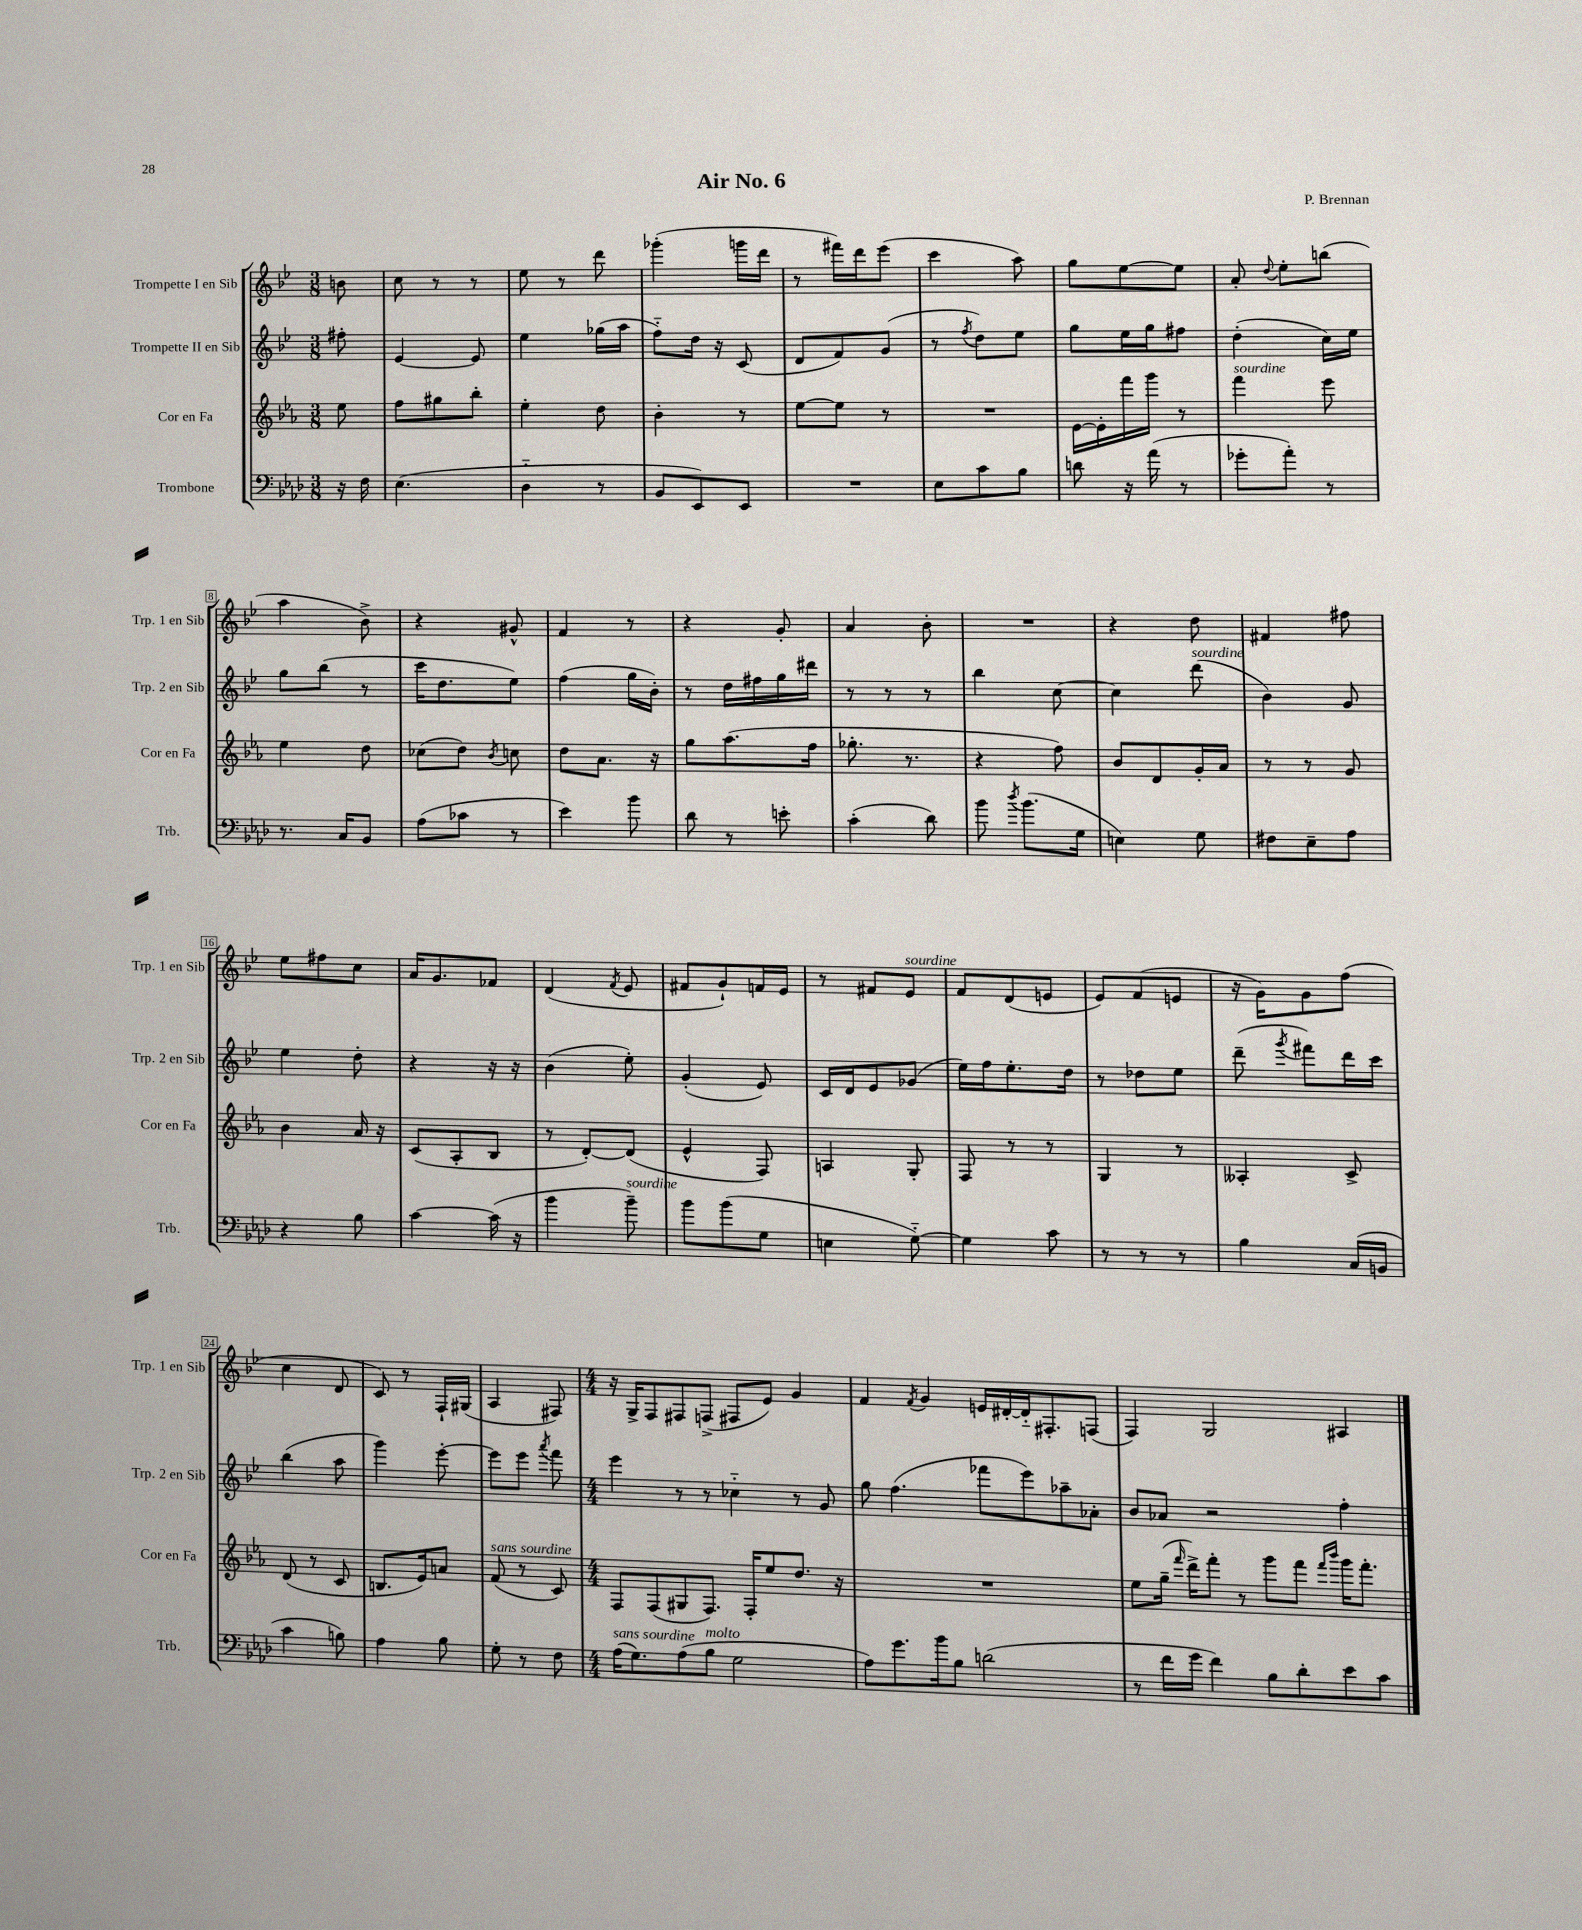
\header { title = "Air No. 6" composer = "P. Brennan" }
<<
\new StaffGroup <<
\new Staff = "s0" \with { instrumentName = "Trompette I en Sib" shortInstrumentName = "Trp. 1 en Sib" } {
    \clef treble \key bes \major \numericTimeSignature \time 3/8 \partial 8
    \autoBeamOff b'8 |
    c''8 r8 r8 |
    ees''8 r8 d'''8 |
    ges'''4-.( g'''16[ d'''16] |
    r8 fis'''16[) d'''16 ees'''8]( |
    c'''4 a''8) |
    g''8[ ees''8~ ees''8] |
    a'8-. \appoggiatura { d''8 } ees''8[-. b''8]( |
    a''4 bes'8->) |
    r4 gis'8-^ |
    f'4 r8 |
    r4 g'8-. |
    a'4 bes'8-. |
    R4. |
    r4 d''8 |
    fis'4 fis''8 |
    ees''8[ fis''8 c''8] |
    a'16[ g'8. fes'8] |
    d'4( \acciaccatura { f'8 } ees'8 |
    fis'8[ g'8-!) f'16 ees'16] |
    r8 fis'8[ ees'8]^\markup { \italic "sourdine" } |
    f'8[ d'8( e'8] |
    ees'8[) f'8( e'8] |
    r16 g'16[) g'8 f''8]( |
    c''4 d'8 |
    c'8) r8 f16[-! gis16]( |
    a4 fis8) |
    \numericTimeSignature \time 4/4 r16 g16[-> f8 fis8 f8]->( fis8[ ees'8]) g'4 |
    f'4 \acciaccatura { f'8 } g'4 e'16[ dis'16~-. dis'16-_ fis8.-. f8]( |
    f4) g2 ais4 \bar "|." |
}
\new Staff = "s1" \with { instrumentName = "Trompette II en Sib" shortInstrumentName = "Trp. 2 en Sib" } {
    \clef treble \key bes \major \numericTimeSignature \time 3/8 \partial 8
    \autoBeamOff fis''8-. |
    ees'4~ ees'8 |
    ees''4 ges''16[( a''16] |
    f''8[-_) d''16] r16 c'8( |
    d'8[ f'8) g'8]( |
    r8 \acciaccatura { f''8 } d''8[) ees''8] |
    g''8[ ees''16 g''16 fis''8] |
    d''4-.( c''16[) ees''16] |
    g''8[ bes''8]( r8 |
    c'''16[ d''8. ees''8]) |
    f''4( g''16[ bes'16]-.) |
    r8 d''16[ fis''16 g''16 dis'''16] |
    r8 r8 r8 |
    bes''4 c''8~ |
    c''4 d'''8^\markup { \italic "sourdine" }( |
    bes'4) g'8 |
    ees''4 d''8-. |
    r4 r16 r16 |
    bes'4( ees''8-.) |
    g'4-.( ees'8) |
    c'16[ d'16 ees'8 ges'8]( |
    ees''16[) f''16 ees''8.-. d''16] |
    r8 des''8[ ees''8] |
    d'''8--( \acciaccatura { g'''8 } fis'''8[) d'''16 c'''16] |
    bes''4( a''8 |
    g'''4) ees'''8~-. |
    ees'''8[ ees'''8] \acciaccatura { a'''8 } f'''8 |
    \numericTimeSignature \time 4/4 ees'''4 r8 r8 ces''4-_ r8 g'8 |
    g''8 f''4.( fes'''8[ ees'''8) aes''8-- aes'8]-. |
    bes'8[ aes'8] r2 f''4-. \bar "|." |
}
\new Staff = "s2" \with { instrumentName = "Cor en Fa" shortInstrumentName = "Cor en Fa" } {
    \clef treble \key ees \major \numericTimeSignature \time 3/8 \partial 8
    \autoBeamOff ees''8 |
    f''8[ gis''8 bes''8]-. |
    ees''4-. d''8 |
    bes'4-. r8 |
    ees''8[~ ees''8] r8 |
    R4. |
    ees'16[~ ees'16-. f'''16 g'''16] r8 |
    f'''4^\markup { \italic "sourdine" } ees'''8 |
    ees''4 d''8 |
    ces''8[( d''8]) \acciaccatura { bes'8 } c''8 |
    d''8[ aes'8.] r16 |
    g''8[ aes''8.( f''16] |
    ges''8.-. r8. |
    r4 f''8) |
    bes'8[ d'8 g'16-. aes'16] |
    r8 r8 g'8 |
    bes'4 aes'16 r16 |
    c'8[( aes8-. bes8] |
    r8 d'8[~-.) d'8]( |
    ees'4-^ f8) |
    a4 g8-. |
    f8 r8 r8 |
    g4 r8 |
    aeses4-. c'8-> |
    d'8( r8 c'8 |
    b8.[ ees'16) a'8] |
    f'8^\markup { \italic "sans sourdine" }( r8 c'8) |
    \numericTimeSignature \time 4/4 f8[ f8( gis8 f8.]) f16[-. ees''8 d''8.] r16 |
    R1 |
    ees''8[ g''16]--( \grace { f'''16 } d'''16[->) f'''8]-. r8 g'''8[ f'''8] \grace { f'''16[ bes'''16] } g'''16[ f'''8.]-. \bar "|." |
}
\new Staff = "s3" \with { instrumentName = "Trombone" shortInstrumentName = "Trb." } {
    \clef bass \key aes \major \numericTimeSignature \time 3/8 \partial 8
    \autoBeamOff r16 f16 |
    ees4.( |
    des4-_ r8 |
    bes,8[ ees,8) ees,8] |
    R4. |
    ees8[ c'8 bes8] |
    d'8 r16 aes'16( r8 |
    ges'8[-. aes'8]-.) r8 |
    r8. c16[ bes,8] |
    aes8[( ces'8] r8 |
    ees'4) bes'8 |
    des'8 r8 e'8-. |
    c'4-.( des'8) |
    bes'8 \acciaccatura { des''8 } bes'8.[( g16] |
    e4) g8 |
    fis8[ ees8-- aes8] |
    r4 bes8 |
    c'4~ c'16( r16 |
    bes'4 bes'8--^\markup { \italic "sourdine" }) |
    bes'8[ bes'8( g8] |
    e4 g8~-_) |
    g4 c'8 |
    r8 r8 r8 |
    bes4 c16[( b,16] |
    c'4 b8) |
    aes4 bes8 |
    g8-. r8 f8 |
    \numericTimeSignature \time 4/4 aes16[^\markup { \italic "sans sourdine" }( g8.) aes8( bes8]^\markup { \italic "molto" } g2 |
    aes8[) g'8. bes'16 bes8] d'2( |
    r8 f'16[ g'16] f'4) bes8[ des'8-. ees'8 c'8] \bar "|." |
}
>>
>>
\layout { \context { \Score \override BarNumber.stencil = #(make-stencil-boxer 0.1 0.3 ly:text-interface::print) } }
